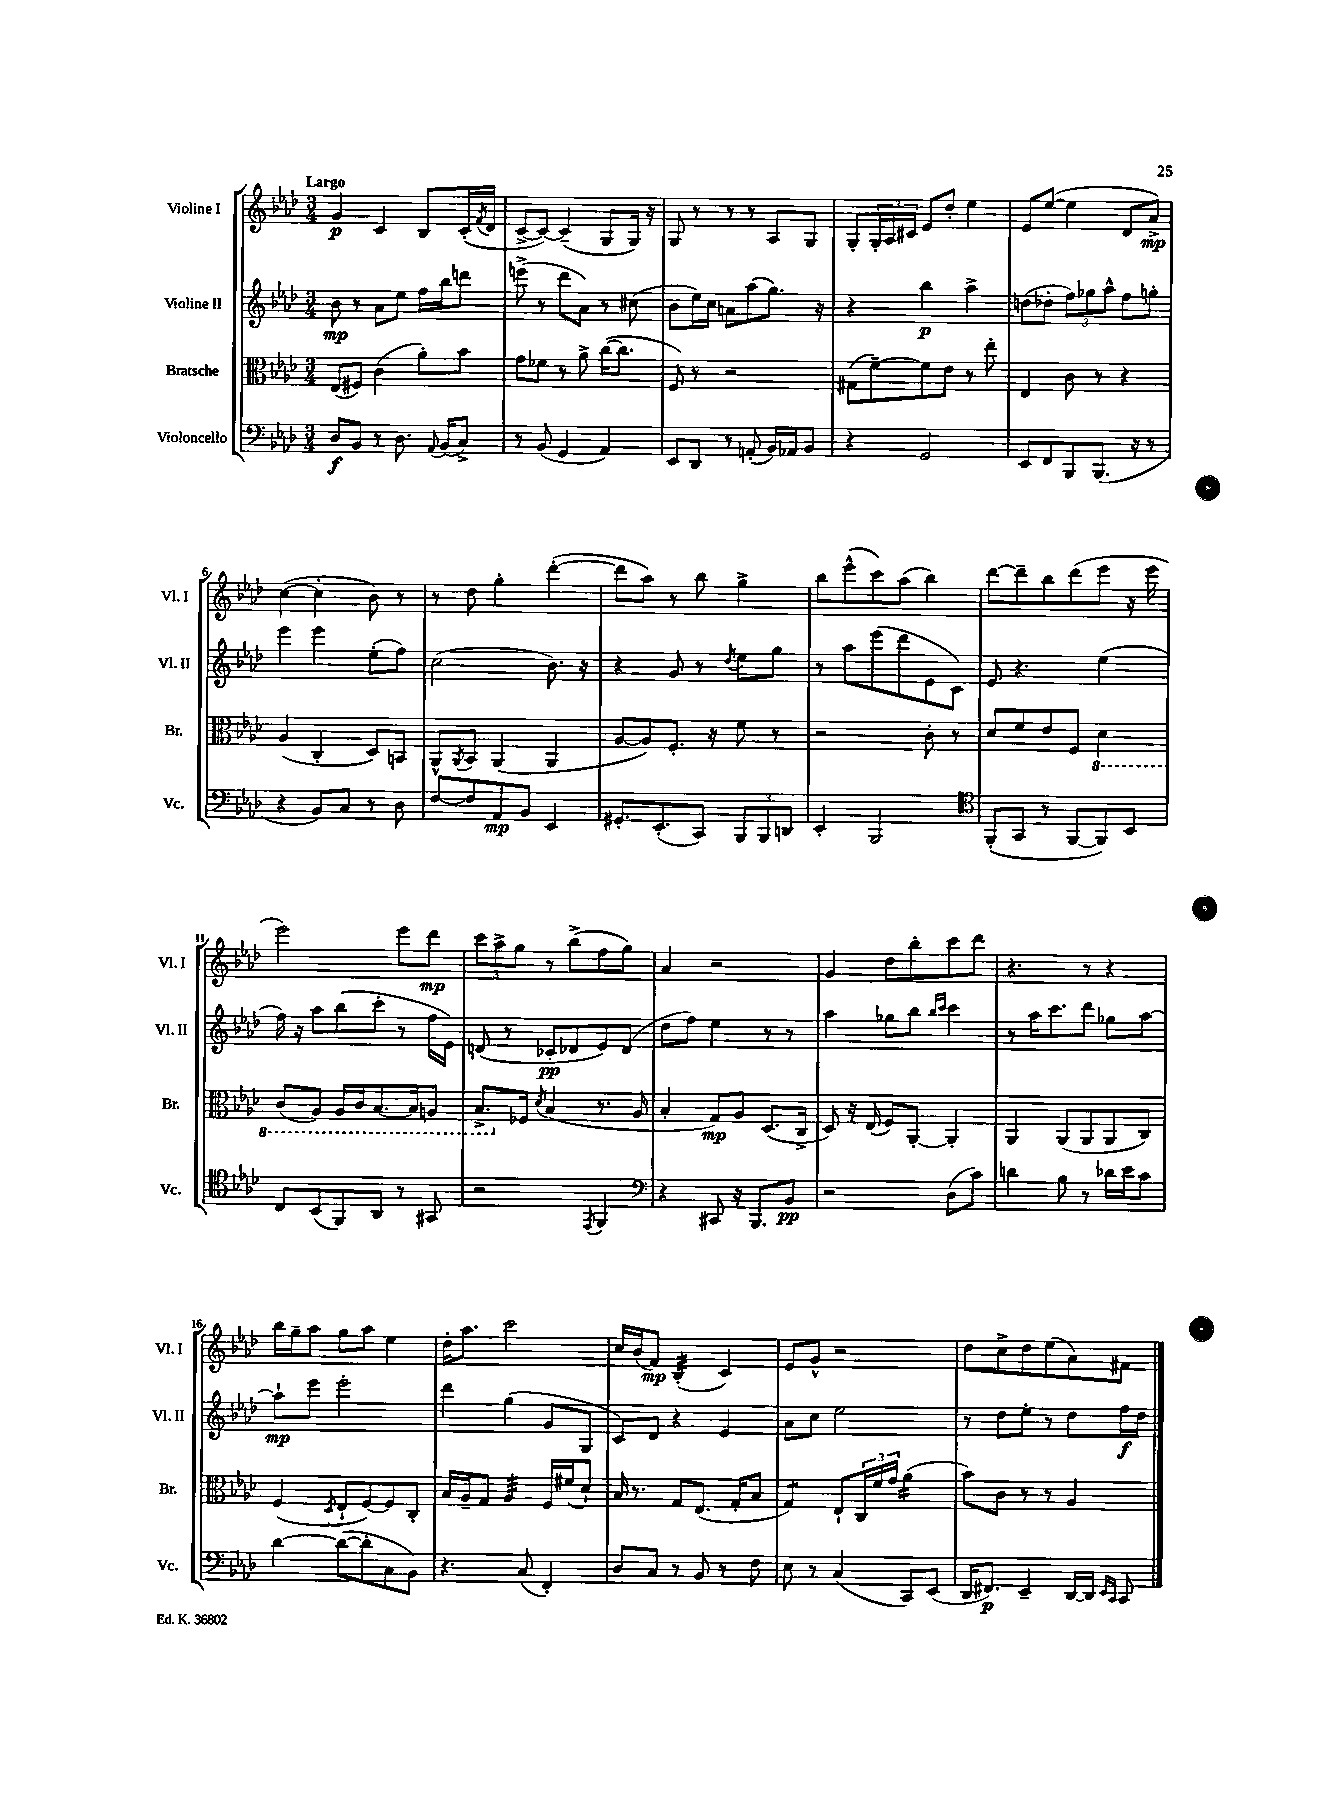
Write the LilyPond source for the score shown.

<<
\new StaffGroup <<
\new Staff = "s0" \with { instrumentName = "Violine I" shortInstrumentName = "Vl. I" } {
    \clef treble \key aes \major \numericTimeSignature \time 3/4 \tempo "Largo"
    g'4\p c'4 bes8 c'16-.( \acciaccatura { f'8 } des'16 |
    c'8~-> c'8~) c'4--( g8 g16) r16 |
    g8 r8 r8 r8 aes8 g8 |
    g8-. \tuplet 3/2 { g16-. aes16 cis'16 } ees'8 des''8-. ees''4 |
    ees'8 ees''8~( ees''4 des'8 aes'8->\mp) |
    c''4~( c''4-. bes'8) r8 |
    r8 des''8 g''4-. des'''4~-.( |
    des'''8 aes''8) r8 bes''8 g''4-> |
    bes''8 ees'''8-^( c'''8) aes''8( bes''4) |
    des'''8~ des'''8-- bes''8 des'''8( ees'''8 r16 ees'''16 |
    ees'''2) ees'''8 des'''8\mp |
    \tuplet 3/2 { c'''8 aes''8-> g''8 } r8 bes''8->( f''8 g''8) |
    aes'4 r2 |
    g'4 des''8 bes''8-. c'''8 des'''8 |
    r4. r8 r4 |
    bes''16 g''16-- aes''8 g''8 aes''8 ees''4 |
    des''16-. aes''8. c'''2 |
    c''16 bes'16( f'8\mp) bes4:32-.( c'4) |
    ees'8 g'8-^ r2 |
    des''8 c''8-> des''8 ees''8( aes'8) fis'8 \bar "|." |
}
\new Staff = "s1" \with { instrumentName = "Violine II" shortInstrumentName = "Vl. II" } {
    \clef treble \key aes \major \numericTimeSignature \time 3/4
    bes'8\mp r8 aes'8 ees''8 f''16 bes''16 d'''8 |
    e'''8->( r8 des'''8 aes'8) r8 cis''8( |
    bes'8 ees''16) c''16 a'8 aes''8( g''8.) r16 |
    r4 bes''4\p aes''4-> |
    d''8( des''8-. \tuplet 3/2 { f''8) ges''8 aes''8-^ } f''8 g''8-. |
    ees'''4 ees'''4 ees''8-.( f''8) |
    c''2( bes'8.) r16 |
    r4 g'8 r8 \acciaccatura { des''8 } ees''8 g''8 |
    r8 aes''8 ees'''8( des'''8 ees'8 c'8) |
    ees'8 r4. ees''4( |
    f''16) r16 aes''8 bes''8( c'''8-. r8 f''16 ees'16) |
    d'8( r8 ces'8-.\pp des'8 ees'8) des'8( |
    des''8 f''8) ees''4 r8 r8 |
    aes''4 ges''8 bes''8 \grace { bes''16 c'''16 } c'''4 |
    r8 aes''16 c'''8. des'''8 ges''8 aes''8~ |
    aes''8-!\mp ees'''8 ees'''2-. |
    des'''4 g''4( g'8 g8 |
    c'8) des'8 r4 ees'4 |
    aes'8 c''8 ees''2 |
    r8 des''8 ees''8-. r8 des''8 f''16\f des''16 \bar "|." |
}
\new Staff = "s2" \with { instrumentName = "Bratsche" shortInstrumentName = "Br." } {
    \clef alto \key aes \major \numericTimeSignature \time 3/4
    ees8( fis8) c'4( aes'8-.) bes'8 |
    g'8 fes'8 r8 aes'8-> c''16~( c''8. |
    f8) r8 r2 |
    gis8( f'8~--) f'8 ees'8 r8 ees''8-. |
    ees4 c'8 r8 r4 |
    aes4( c4-. des8) b,8 |
    aes,8-^ \acciaccatura { aes,8 } bes,8 aes,4( aes,4 |
    aes8~ aes8) f8.-. r16 f'8 r8 |
    r2 c'8-. r8 |
    des'8 f'8 ees'8 f8 \ottava #-1 des4 |
    c8( aes,8) aes,16 c16 bes,8.~ bes,16 a,8 |
    bes,8.-> \ottava #0 fes16 \acciaccatura { des'8 } bes4( r8. aes16 |
    bes4-. g8\mp) aes8 des8.( c16-> |
    des8) r16 ees16( f8) aes,8~-. aes,4-. |
    aes,4 aes,8( aes,8 aes,8 c8) |
    f4( \acciaccatura { des8 } ees8-! f8~) f8 c8-. |
    bes16 aes16-- g8 aes4:32 f16 fis'16( des'8-!) |
    bes16 r8. g8 ees8.( g16-. bes8 |
    g4:8) ees8-! \tuplet 3/2 { c16 f'16 g'16 } aes'4:16( |
    bes'8) c'8 r8 r8 aes4 \bar "|." |
}
\new Staff = "s3" \with { instrumentName = "Violoncello" shortInstrumentName = "Vc." } {
    \clef bass \key aes \major \numericTimeSignature \time 3/4
    des8\f bes,8 r8 des8. \appoggiatura { aes,8 } bes,16( c8->) |
    r8 bes,8( g,4 aes,4) |
    ees,8 des,8 r8 a,8-.( bes,16) aes,16 bes,8 |
    r4 g,2 |
    ees,8 f,8 bes,,8 bes,,8.( r16 r8 |
    r4 bes,8) c8 r8 des8 |
    f8~ f8 aes,8\mp bes,8 ees,4 |
    gis,8.-. ees,8.-.( c,8) \tuplet 3/2 { bes,,8 bes,,8 d,8 } |
    ees,4-. bes,,2 |
    \clef tenor f,8-.( g,8 r8 f,8~ f,8) bes,8 |
    c8 bes,8( f,8) aes,8 r8 gis,8 |
    r2 \acciaccatura { ees,8 } f,4 |
    \clef bass r4 cis,8 r16 bes,,8. bes,8\pp |
    r2 des8( c'8) |
    d'4 bes8 r8 des'16 ees'16 c'8 |
    des'4~ des'8~( des'8-. c8 bes,8) |
    r4. c8( f,4-.) |
    des8 c8 r8 bes,8 r8 f8 |
    ees8 r8 c4( c,8) ees,8( |
    des,16 fis,8.\p) ees,4-- des,16~ des,16 \grace { ees,16 c,16 } c,8 \bar "|." |
}
>>
>>
